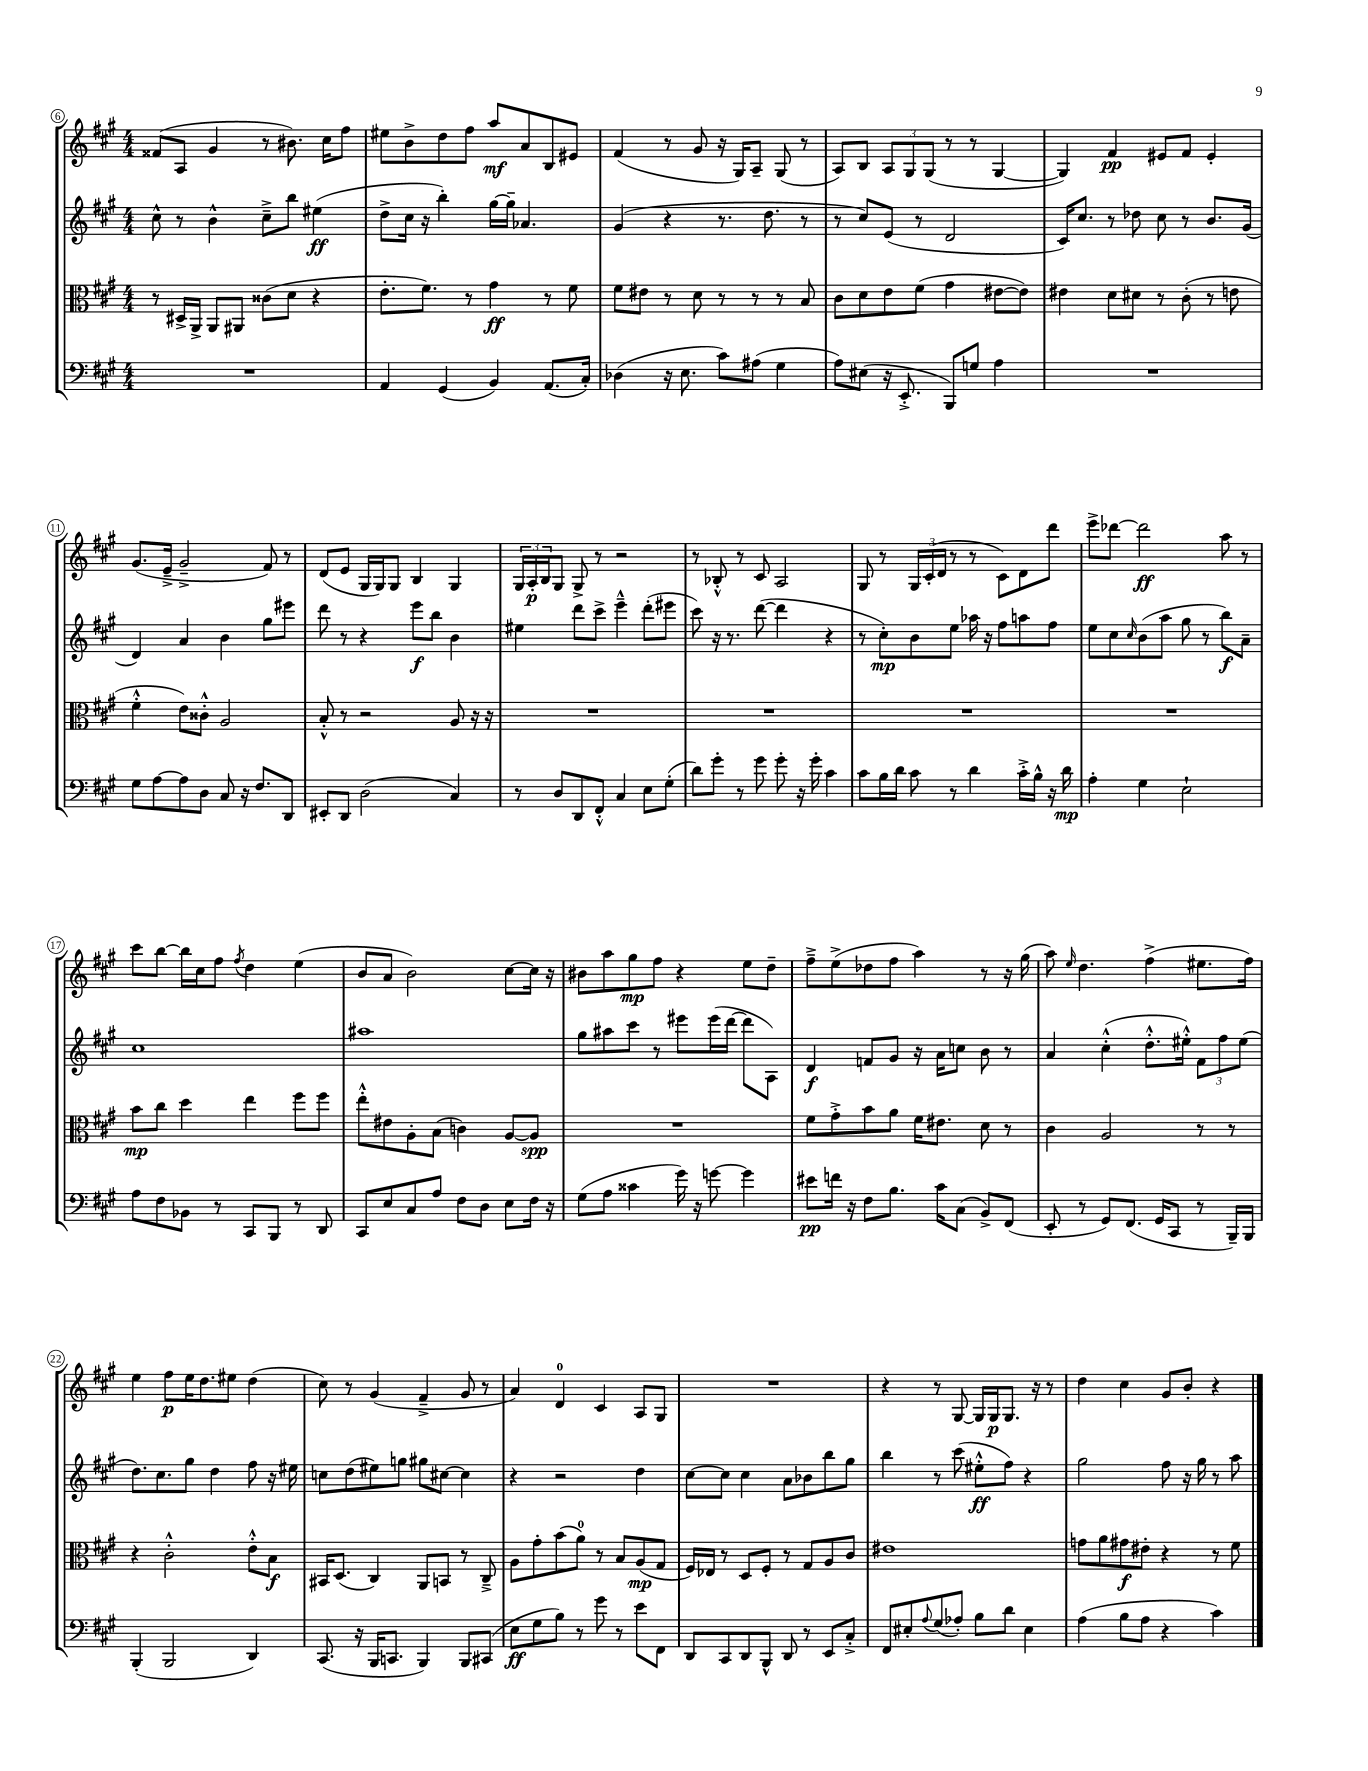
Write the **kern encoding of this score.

**kern	**dynam	**kern	**dynam	**kern	**dynam	**kern	**dynam
*part4	*part4	*part3	*part3	*part2	*part2	*part1	*part1
*staff4	*staff4	*staff3	*staff3	*staff2	*staff2	*staff1	*staff1
*clefF4	*	*clefC3	*	*clefG2	*	*clefG2	*
*k[f#c#g#]	*	*k[f#c#g#]	*	*k[f#c#g#]	*	*k[f#c#g#]	*
*M4/4	*	*M4/4	*	*M4/4	*	*M4/4	*
=6	=6	=6	=6	=6	=6	=6	=6
1r	.	8r	.	8cc#^^\	.	(8f##X/L	.
.	.	16D#X^/LL	.	8r	.	8A/J	.
.	.	16AA^/JJ	.	.	.	.	.
.	.	8AA/L	.	4b^^\	.	4g#/	.
.	.	8AA#X/J	.	.	.	.	.
.	.	(8c##X\L	.	8cc#~^\L	.	8r	.
.	.	8d\J	.	8bb\J	.	8.b#X\)	.
.	.	4r	.	(4ee#X\	ff	.	.
.	.	.	.	.	.	16cc#\KL	.
.	.	.	.	.	.	8ff#\J	.
=7	=7	=7	=7	=7	=7	=7	=7
4AA/	.	8.e'\L	.	8dd^\L	.	8ee#X\L	.
.	.	.	.	16cc#\Jk	.	8b^\	.
.	.	8.f#\J)	.	16r	.	.	.
(4GG#/	.	.	.	4bb'\)	.	8dd\	.
.	.	8r	.	.	.	8ff#\J	.
4BB/)	.	4g#\	ff	[16gg#\LL	.	8aa/L	mf
.	.	.	.	16gg#~\JJ]	.	.	.
.	.	.	.	4.a-X/	.	8a/	.
(8.AA/L	.	8r	.	.	.	8B/	.
.	.	8f#\	.	.	.	8e#X/J	.
16C#'/Jk)	.	.	.	.	.	.	.
=8	=8	=8	=8	=8	=8	=8	=8
(4D-X\	.	8f#\L	.	(4g#/	.	(4f#/	.
.	.	8e#X\J	.	.	.	.	.
16r	.	8r	.	4r	.	8r	.
8.E\	.	.	.	.	.	.	.
.	.	8d\	.	.	.	8g#/	.
8c#\L)	.	8r	.	8.r	.	16r	.
.	.	.	.	.	.	16G#/KL)	.
(8A#X\J	.	8r	.	.	.	8A~/J	.
.	.	.	.	8.dd\	.	.	.
4G#\	.	8r	.	.	.	(8G#/	.
.	.	8B/	.	8r	.	8r	.
=9	=9	=9	=9	=9	=9	=9	=9
8A\L)	.	8c#\L	.	8r	.	8A/L)	.
(8E#X\J	.	8d\	.	8cc#/L)	.	8B/J	.
16r	.	8e\	.	(8e/J	.	12A/L	.
8.EE'^/	.	.	.	.	.	.	.
.	.	.	.	.	.	12G#/	.
.	.	(8f#\J	.	8r	.	.	.
.	.	.	.	.	.	(12G#/J	.
8BBB/L)	.	4g#\	.	2d/	.	8r	.
8Gn/J	.	.	.	.	.	8r	.
4A\	.	[8e#X\L	.	.	.	[4G#/	.
.	.	8e#\J])	.	.	.	.	.
=10	=10	=10	=10	=10	=10	=10	=10
1r	.	4e#X\	.	16c#/KL)	.	4G#/])	.
.	.	.	.	8.cc#/J	.	.	.
.	.	8d\L	.	8r	.	4f#/	pp
.	.	8d#X\J	.	8dd-X\	.	.	.
.	.	8r	.	8cc#\	.	8e#X/L	.
.	.	(8c#'\	.	8r	.	8f#/J	.
.	.	8r	.	8.b/L	.	4e#'/	.
.	.	8en\	.	.	.	.	.
.	.	.	.	(16g#/Jk	.	.	.
!!LO:LB:g=z
=11	=11	=11	=11	=11	=11	=11	=11
8G#\L	.	4f#'^^\	.	4d/)	.	(8.g#/L	.
[8A\	.	.	.	.	.	.	.
.	.	.	.	.	.	16e~^/Jk	.
8A\]	.	8e\L)	.	4a/	.	2g#~^/	.
8D\J	.	8c##X'^^\J	.	.	.	.	.
8C#/	.	2A/	.	4b\	.	.	.
16r	.	.	.	.	.	.	.
8.F#/L	.	.	.	.	.	.	.
.	.	.	.	8gg#\L	.	8f#/)	.
8DD/J	.	.	.	8eee#X\J	.	8r	.
=12	=12	=12	=12	=12	=12	=12	=12
8EE#X'/L	.	8B'^^/	.	8ddd\	.	(8d/L	.
8DD/J	.	8r	.	8r	.	8e/J	.
(2D\	.	2r	.	4r	.	16G#/LL	.
.	.	.	.	.	.	16G#/J)	.
.	.	.	.	.	.	8G#/J	.
.	.	.	.	8eee\L	f	4B/	.
.	.	.	.	8bb\J	.	.	.
4C#/)	.	8A/	.	4b\	.	4G#/	.
.	.	16r	.	.	.	.	.
.	.	16r	.	.	.	.	.
=13	=13	=13	=13	=13	=13	=13	=13
8r	.	1r	.	4ee#X\	.	24G#/LL	.
.	.	.	.	.	.	24A'/	p
.	.	.	.	.	.	24B/J	.
8D/L	.	.	.	.	.	8G#/J	.
8DD/	.	.	.	8ddd\L	.	8G#^/	.
8FF#'^^/J	.	.	.	8ccc#^\J	.	8r	.
4C#/	.	.	.	4eee~^^\	.	2r	.
8E\L	.	.	.	(8ddd'\L	.	.	.
(8G#'\J	.	.	.	8eee#X\J	.	.	.
=14	=14	=14	=14	=14	=14	=14	=14
8d\L)	.	1r	.	8ccc#\)	.	8r	.
8g#'\J	.	.	.	16r	.	8B-X'^^/	.
.	.	.	.	8.r	.	.	.
8r	.	.	.	.	.	8r	.
8g#\	.	.	.	([8ddd\	.	8c#/	.
8g#'\	.	.	.	4ddd\]	.	2A/	.
16r	.	.	.	.	.	.	.
16g#'\	.	.	.	.	.	.	.
4c#\	.	.	.	4r	.	.	.
=15	=15	=15	=15	=15	=15	=15	=15
8c#\L	.	1r	.	8r	.	8G#/	.
16B\L	.	.	.	8cc#'\L)	mp	8r	.
16d\JJ	.	.	.	.	.	.	.
8c#\	.	.	.	8b\	.	24G#/LL	.
.	.	.	.	.	.	(24c#'/	.
.	.	.	.	.	.	24d/JJ	.
8r	.	.	.	8ee\J	.	8r	.
4d\	.	.	.	16aa-X\	.	8r	.
.	.	.	.	16r	.	.	.
.	.	.	.	8ff#\L	.	8c#\L)	.
16c#'^\LL	.	.	.	8aan\	.	8d\	.
16B^^\JJ	.	.	.	.	.	.	.
16r	.	.	.	8ff#\J	.	8ddd\J	.
16d\	mp	.	.	.	.	.	.
=16	=16	=16	=16	=16	=16	=16	=16
4A'\	.	1r	.	8ee\L	.	8eee^\L	.
.	.	.	.	8cc#\	.	[8ddd-X\J	.
.	.	.	.	16qqcc#/	.	.	.
4G#\	.	.	.	(8b\	.	2ddd-\]	ff
.	.	.	.	8aa\J	.	.	.
2E`\	.	.	.	8gg#\	.	.	.
.	.	.	.	8r	.	.	.
.	.	.	.	8bb\L)	f	8aa\	.
.	.	.	.	8a~\J	.	8r	.
!!LO:LB:g=z
=17	=17	=17	=17	=17	=17	=17	=17
8A\L	.	8b\L	mp	1cc#	.	8ccc#\L	.
8F#\	.	8cc#\J	.	.	.	[8bb\J	.
8BB-X\J	.	4dd\	.	.	.	16bb\LL]	.
.	.	.	.	.	.	16cc#\J	.
8r	.	.	.	.	.	8ff#\J	.
.	.	.	.	.	.	8qff#/	.
8CC#/L	.	4ee\	.	.	.	4dd\	.
8BBB/J	.	.	.	.	.	.	.
8r	.	8ff#\L	.	.	.	(4ee\	.
8DD/	.	8ff#\J	.	.	.	.	.
=18	=18	=18	=18	=18	=18	=18	=18
8CC#/L	.	8ee'^^\L	.	1aa#X	.	8b/L	.
8E/	.	8e#X\	.	.	.	8a/J	.
8C#/	.	8A'\	.	.	.	2b\)	.
8A/J	.	(8B\J	.	.	.	.	.
8F#\L	.	4cn\)	.	.	.	.	.
8D\J	.	.	.	.	.	.	.
8E\L	.	[8A/L	.	.	.	[8cc#\L	.
16F#\Jk	.	8A/J]	spp	.	.	16cc#\Jk]	.
16r	.	.	.	.	.	16r	.
=19	=19	=19	=19	=19	=19	=19	=19
(8G#\L	.	1r	.	8gg#\L	.	8b#X\L	.
8A\J	.	.	.	8aa#X\	.	8aa\	.
4c##X\	.	.	.	8ccc#\J	.	8gg#\	mp
.	.	.	.	8r	.	8ff#\J	.
16g#\)	.	.	.	8eee#X\L	.	4r	.
16r	.	.	.	.	.	.	.
[8gn\	.	.	.	(16eee#\L	.	.	.
.	.	.	.	[16ddd\JJ	.	.	.
4g\]	.	.	.	8ddd\L]	.	8ee\L	.
.	.	.	.	8A\J)	.	8dd~\J	.
=20	=20	=20	=20	=20	=20	=20	=20
8e#X\L	pp	8f#\L	.	4d/	f	8ff#~^\L	.
16fn\Jk	.	8g#'^\	.	.	.	(8ee^\	.
16r	.	.	.	.	.	.	.
8F#\L	.	8b\	.	8fn/L	.	8dd-X\	.
8.B\J	.	8a\J	.	8g#/J	.	8ff#\J	.
.	.	16f#\KL	.	16r	.	4aa\)	.
16c#\KL	.	8.e#X\J	.	16a\KL	.	.	.
(8C#\J	.	.	.	8ccn\J	.	.	.
8BB^/L)	.	8d\	.	8b\	.	8r	.
(8FF#/J	.	8r	.	8r	.	16r	.
.	.	.	.	.	.	(16gg#\	.
=21	=21	=21	=21	=21	=21	=21	=21
8EE'/	.	4c#\	.	4a/	.	8aa\)	.
.	.	.	.	.	.	16qqee/	.
8r	.	.	.	.	.	4.dd\	.
8GG#/L)	.	2A/	.	(4cc#'^^\	.	.	.
(8.FF#/J	.	.	.	.	.	.	.
.	.	.	.	8.dd'^^\L	.	(4ff#^\	.
16GG#/KL	.	.	.	.	.	.	.
8CC#/J	.	.	.	.	.	.	.
.	.	.	.	16ee#X'^^\Jk)	.	.	.
8r	.	8r	.	12f#\L	.	8.ee#X\L	.
.	.	.	.	12ff#\	.	.	.
16BBB~/LL)	.	8r	.	.	.	.	.
.	.	.	.	(12ee#\J	.	.	.
16BBB/JJ	.	.	.	.	.	16ff#\Jk)	.
!!LO:LB:g=z
=22	=22	=22	=22	=22	=22	=22	=22
(4BBB'/	.	4r	.	8.dd\L)	.	4ee\	.
.	.	.	.	8.cc#\	.	.	.
2BBB/	.	2c#'^^\	.	.	.	8ff#\L	p
.	.	.	.	8gg#\J	.	16ee\K	.
.	.	.	.	.	.	8.dd\	.
.	.	.	.	4dd\	.	.	.
.	.	.	.	.	.	8ee#X\J	.
4DD/)	.	8e'^^\L	.	8ff#\	.	(4dd\	.
.	.	8B\J	f	16r	.	.	.
.	.	.	.	16ee#X\	.	.	.
=23	=23	=23	=23	=23	=23	=23	=23
(8.CC#/	.	16BB#X/KL	.	8ccn\L	.	8cc#\)	.
.	.	(8.D/J	.	.	.	.	.
.	.	.	.	(8dd\	.	8r	.
16r	.	.	.	.	.	.	.
16BBB/KL	.	4C#/)	.	8ee#X\)	.	(4g#/	.
8.CCn/J	.	.	.	.	.	.	.
.	.	.	.	8ggn\J	.	.	.
4BBB/)	.	8AA/L	.	8gg#X\L	.	4f#~^/	.
.	.	8BBn/J	.	[8cc#X\J	.	.	.
8BBB/L	.	8r	.	4cc#\]	.	8g#/	.
(8CC#X/J	.	8C#~^/	.	.	.	8r	.
=24	=24	=24	=24	=24	=24	=24	=24
8E\L	ff	8A\L	.	4r	.	4a/)	.
8G#\	.	8g#'\	.	.	.	.	.
8B\J)	.	(8b\	.	2r	.	4d/	.
8r	.	8a\J)	.	.	.	.	.
8g#\	.	8r	.	.	.	4c#/	.
8r	.	8B/L	.	.	.	.	.
8e\L	.	(8A/	mp	4dd\	.	8A/L	.
8FF#\J	.	8G#/J	.	.	.	8G#/J	.
=25	=25	=25	=25	=25	=25	=25	=25
8DD/L	.	16F#/LL)	.	[8cc#\L	.	1r	.
.	.	16E-X/JJ	.	.	.	.	.
8CC#/	.	8r	.	8cc#\J]	.	.	.
8DD/	.	8D/L	.	4cc#\	.	.	.
8BBB^^/J	.	8F#'/J	.	.	.	.	.
8DD/	.	8r	.	8a\L	.	.	.
8r	.	8G#/L	.	8b-X\	.	.	.
8EE/L	.	8A/	.	8bb\	.	.	.
8C#'^/J	.	8c#/J	.	8gg#\J	.	.	.
=26	=26	=26	=26	=26	=26	=26	=26
8FF#/L	.	1e#X	.	4bb\	.	4r	.
8E#X'/	.	.	.	.	.	.	.
8qqA/	.	.	.	.	.	.	.
(8G#/	.	.	.	8r	.	8r	.
8A-X'/J)	.	.	.	(8ccc#\	.	[8G#/	.
8B\L	.	.	.	8ee#X'^^\L	ff	16G#/LL]	.
.	.	.	.	.	.	16G#/J	p
8d\J	.	.	.	8ff#\J)	.	8.G#/J	.
4E#\	.	.	.	4r	.	.	.
.	.	.	.	.	.	16r	.
.	.	.	.	.	.	8r	.
=27	=27	=27	=27	=27	=27	=27	=27
(4A\	.	8gn\L	.	2gg#\	.	4dd\	.
.	.	8a\	.	.	.	.	.
8B\L	.	8g#X\	f	.	.	4cc#\	.
8A\J	.	8e#X'\J	.	.	.	.	.
4r	.	4r	.	8ff#\	.	8g#/L	.
.	.	.	.	16r	.	8b'/J	.
.	.	.	.	16gg#\	.	.	.
4c#\)	.	8r	.	8r	.	4r	.
.	.	8f#\	.	8aa\	.	.	.
==	==	==	==	==	==	==	==
*-	*-	*-	*-	*-	*-	*-	*-
